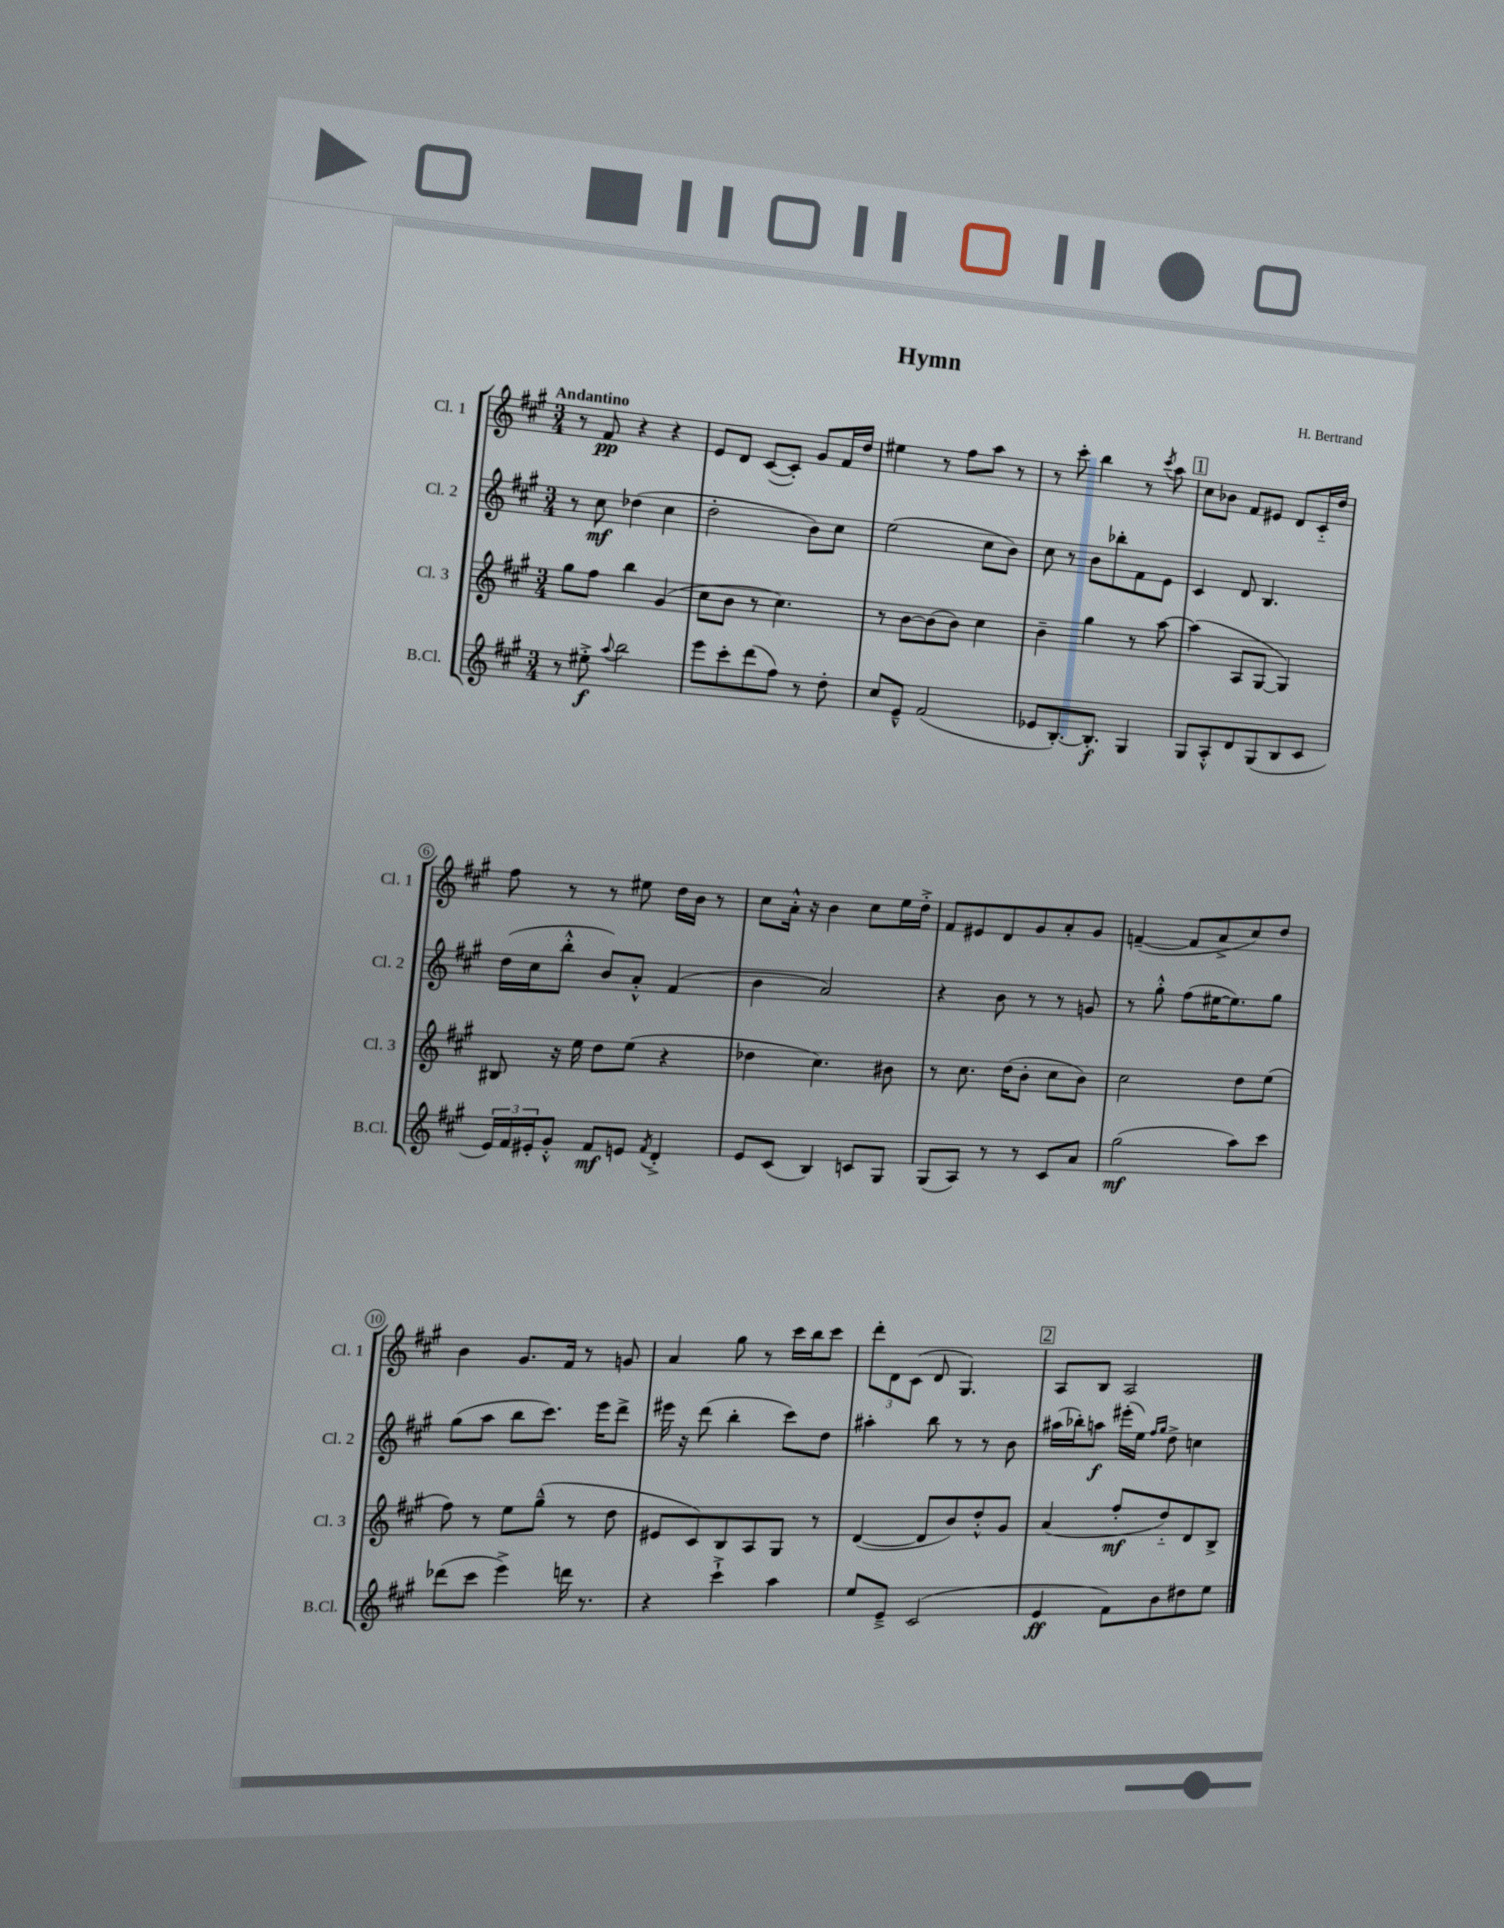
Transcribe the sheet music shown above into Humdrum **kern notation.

**kern	**kern	**kern	**kern
*staff4	*staff3	*staff2	*staff1
*clefG2	*clefG2	*clefG2	*clefG2
*k[f#c#g#]	*k[f#c#g#]	*k[f#c#g#]	*k[f#c#g#]
*M3/4	*M3/4	*M3/4	*M3/4
8r	8gg#	8r	8r
8ee#'^	8ff#	8cc#	8f#
8qqaa	.	.	.
2bb	4bb	(4dd-	4r
.	(4g#	4cc#	4r
=	=	=	=
8eee	8cc#	2dd'	8e
8ccc#'	8b	.	8d
(8ddd	8r	.	([8c#
8ff#)	4.cc#)	.	8c#'])
8r	.	8b)	8g#
8dd'	.	8cc#	16f#
.	.	.	16dd
=	=	=	=
8cc#	8r	(2ee	4ee#
8e~^^	[8b	.	.
(2f#	(8b]	.	8r
.	8b)	.	8ff#
.	4cc#	8cc#	8aa
.	.	8b)	8r
=	=	=	=
8e-	4b~	8cc#	8r
[8.B')	.	8r	8ccc#'
.	4gg#	8b	4bb
8.B']	.	.	.
.	.	8bb-'	.
4G#	8r	8f#	8r
.	.	.	8qccc#
.	[8aa	8e	8aa
=	=	=	=
8G#	(4aa]	4c#	8cc#
8A'^^	.	.	8b-
8d	8A	8d	8f#
(8G#	[8G#	4.B	8e#
8B	4G#])	.	8d
8c#	.	.	16c#'~
.	.	.	16dd
=	=	=	=
24e)	8B#	(16dd	8ff#
24f#	.	.	.
.	.	16cc#	.
24e#'	.	.	.
8g#'^^	16r	8bb'^^	8r
.	16ee	.	.
8f#	8dd	8b)	8r
8e	(8ee	8a'^^	8ee#
8qf#	.	.	.
4d'^	4r	(4f#	16dd
.	.	.	16b
.	.	.	8r
=	=	=	=
8e	4dd-	4b	8cc#
(8c#	.	.	16a'^^
.	.	.	16r
4B)	4.cc#)	2a)	4b
8c	.	.	8cc#
8G#	8b#	.	16ee
.	.	.	16dd'^
=	=	=	=
(8G#	8r	4r	8f#
8A)	8.cc#	.	8e#
8r	.	8b	8d
.	(16dd	.	.
8r	8b'	8r	8g#
8c#	8cc#	8r	8a'
8a	8b)	8g	8g#
=	=	=	=
(2gg#	2cc#	8r	([4f~
.	.	8gg#'^^	.
.	.	(8ff#	8f]
.	.	[16ee#	8a^
.	.	8.ee#])	.
8aa)	8dd	.	8cc#)
8ccc#	(8ee	8gg#	8dd
=	=	=	=
(8ddd-	8ff#)	(8gg#	4b
8ccc#	8r	8aa	.
4eee^)	8ee	8bb	8.g#
.	(8gg#~^^	8.ccc#)	.
.	.	.	16f#
16ddd	8r	.	8r
8.r	.	16eee	.
.	8dd	8ddd^	8g
=	=	=	=
4r	8e#	16eee#	4a
.	.	16r	.
.	8c#)	(8ddd	.
4ccc#`^	8B	4bb'	8gg#
.	8A	.	8r
4aa	8G#	8ccc#)	16ccc#
.	.	.	16bb
.	8r	8dd	8ccc#
=	=	=	=
8ee	([4d	4aa#'	12ddd'
.	.	.	12d
8e~^	.	.	.
.	.	.	(12c#
(2c#	8d]	8bb	8d
.	8b)	8r	4.G#)
.	8dd'^^	8r	.
.	8g#	8b	.
=	=	=	=
4e	(4a	(16aa#	8A
.	.	16bb-')	.
.	.	8aa	8B
8f#)	8ff#'	(16eee#'	2A
.	.	16ee)	.
.	.	16qqff#	.
.	.	16qqgg#	.
8b	8dd'~)	8dd^	.
8dd#	8d	4cc	.
8ee	8B^	.	.
==	==	==	==
*-	*-	*-	*-
